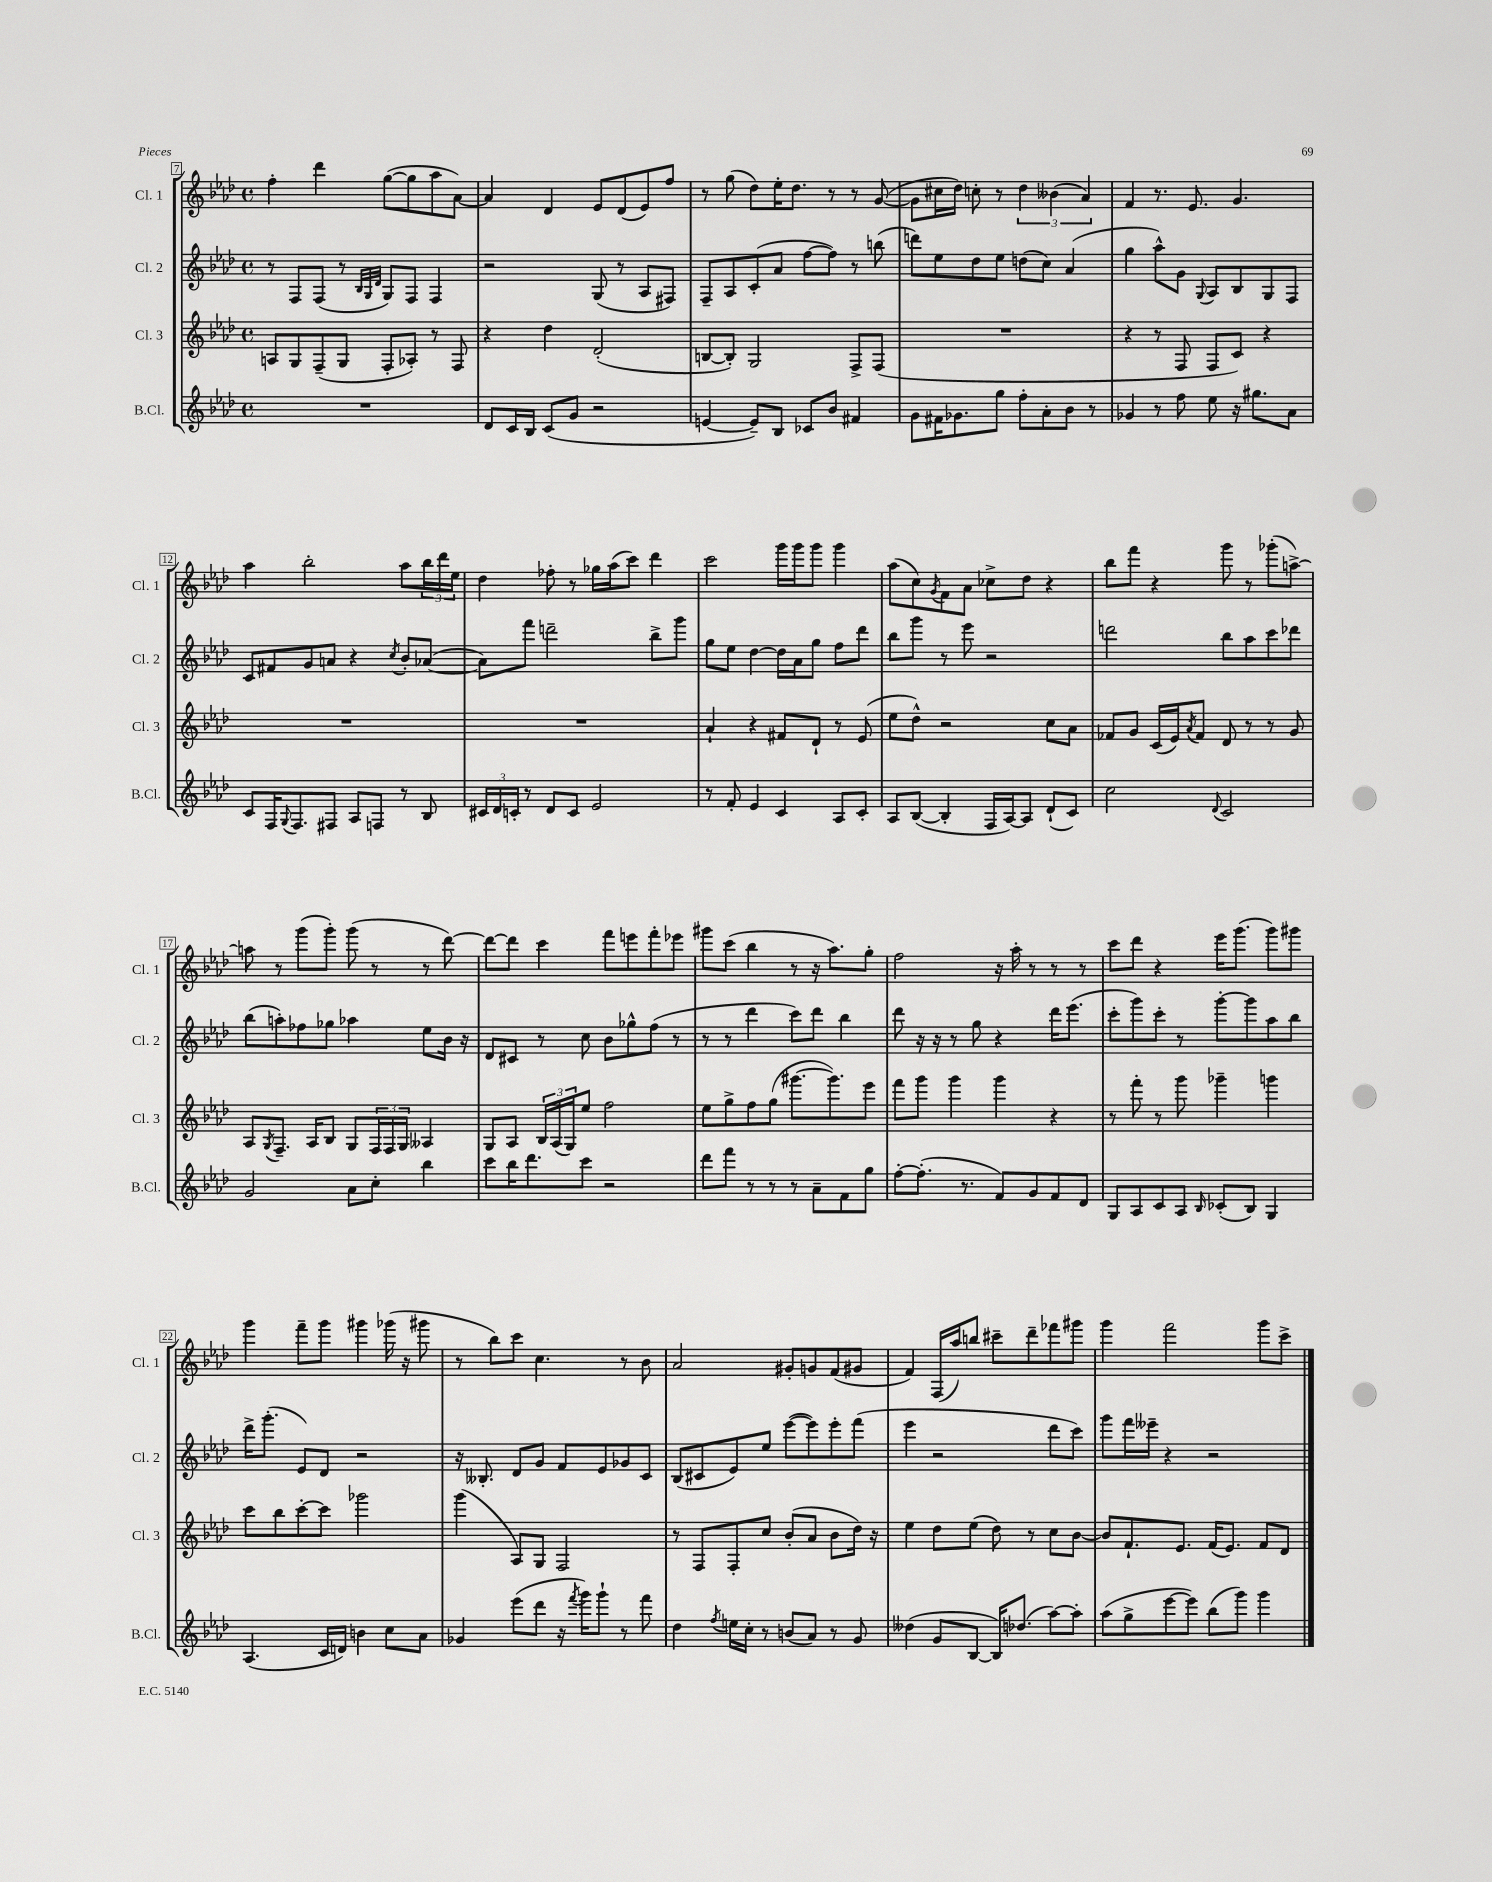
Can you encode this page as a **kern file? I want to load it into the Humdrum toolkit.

**kern	**kern	**kern	**kern
*staff4	*staff3	*staff2	*staff1
*clefG2	*clefG2	*clefG2	*clefG2
*k[b-e-a-d-]	*k[b-e-a-d-]	*k[b-e-a-d-]	*k[b-e-a-d-]
*M4/4	*M4/4	*M4/4	*M4/4
*met(c)	*met(c)	*met(c)	*met(c)
1r	8A/L	8r	4ff'\
.	8G/	8F/L	.
.	(8F~/	(8F/J	4ddd-\
.	8G/J	8r	.
.	.	32qqB-/LLL	.
.	.	32qqG/	.
.	.	32qqd-/JJJ	.
.	8F'/L	8G/L)	([8gg\L
.	8A-'/J)	8F/J	8gg\]
.	8r	4F/	8aa-\
.	8F/	.	[8a-\J)
=	=	=	=
8d-/L	4r	2r	4a-/]
16c/L	.	.	.
16B-/JJ	.	.	.
(8c/L	4dd-\	.	4d-/
8g/J	.	.	.
2r	(2d-'/	(8G/	8e-/L
.	.	8r	(8d-/
.	.	8A-/L	8e-/)
.	.	8F#/J)	8ff/J
=	=	=	=
[4e/	[8B/L	8F~/L	8r
.	8B'/]J)	8A-/	(8gg\
8e~/]L)	2G/	(8c'/	8dd-\L)
8B-/J	.	8a-/J	16ee-'\K
.	.	.	8.dd-\J
8c-/L	.	[8ff\L	.
8b-/J	.	8ff\]J)	8r
4f#/	8F^/L	8r	8r
.	(8F/J	(8bb\	([8g/
=	=	=	=
8g\L	1r	8ddd\L)	8g\]L
16f#\K	.	8ee-\	16cc#\L
8.g-\	.	.	16dd-\JJ)
.	.	8dd-\	8cc'\
8gg\J	.	8ee-\J	8r
8ff'\L	.	(8dd\L	6dd-\
8a-'\	.	8cc\J)	.
.	.	.	(6b--\
8b-\J	.	(4a-/	.
.	.	.	6a-/)
8r	.	.	.
=	=	=	=
4g-/	4r	4gg\	4f/
8r	8r	8aa-^^\L)	8.r
8ff\	8F/	8g\J	.
.	.	.	8.e-/
.	.	8qqG/	.
8ee-\	8F/L	8A-/L	.
16r	8c/J)	8B-/	4.g/
8.gg#\L	.	.	.
.	4r	8G/	.
8a-\J	.	8F/J	.
=	=	=	=
8c/L	1r	8c/L	4aa-\
16F/K	.	8f#/	.
8qqG/	.	.	.
8.F/	.	.	.
.	.	8g/	2bb-'\
8F#/J	.	8a/J	.
8A-/L	.	4r	.
8F/J	.	.	.
.	.	8qcc/	.
8r	.	8b-'/L	8aa-\L
8B-/	.	([8a-/J	24bb-\L
.	.	.	24ddd-\
.	.	.	24ee-\JJ
=	=	=	=
24c#/LL	1r	8a-\]L)	4dd-\
24d-/	.	.	.
24c'/JJ	.	.	.
8r	.	8fff\J	.
8d-/L	.	2ddd~\	8ff-'\
8c/J	.	.	8r
2e-/	.	.	16gg-\LL
.	.	.	(16aa-\J
.	.	.	8ccc\J)
.	.	8bb-^\L	4ddd-\
.	.	8ggg\J	.
=	=	=	=
8r	4a-`/	8gg\L	2ccc\
8f'/	.	8ee-\J	.
4e-/	4r	[4dd-\	.
4c/	8f#/L	16dd-\]LL	16ggg\LL
.	.	16a-\J	16ggg\J
.	8d-`/J	8gg\J	8ggg\J
8A-/L	8r	8ff\L	4ggg\
8c'/J	(8e-/	8ddd-\J	.
=	=	=	=
8A-/L	8ee-\L	8bb-\L	(8aa-\L
([8B-/J	8dd-^^\J)	8ggg\J	8cc\)
.	.	.	8qg/
4B-'/]	2r	8r	8f\
.	.	8eee-\	8a-\J
16F/LL	.	2r	8cc-^\L
[16A-/J)	.	.	.
8A-/]J	.	.	8dd-\J
(8d-`/L	8cc\L	.	4r
8c/J)	8a-\J	.	.
=	=	=	=
2cc\	8f-/L	2ddd\	8bb-\L
.	8g/J	.	8fff\J
.	(16c/LL	.	4r
.	16e-/J)	.	.
.	8qa-/	.	.
.	8f-/J	.	.
8qqd-/	.	.	.
2c/	8d-/	8bb-\L	8ggg\
.	8r	8aa-\	8r
.	8r	8ccc\	(8ggg-'\L
.	8g/	8ddd-\J	[8aa^\J)
=	=	=	=
2g/	8A-/L	(8bb-\L	8aa\]
.	8qG/	.	.
.	8.F~/J	8aa'\)	8r
.	.	8ff-\	(8ggg\L
.	16A-/LK	.	.
.	8B-/J	8gg-\J	8ggg'\J)
8a-\L	8G/L	4aa-\	(8ggg\
8cc'\J	24F/L	.	8r
.	24F/	.	.
.	24G/JJ	.	.
4bb-\	4A--/	8ee-\L	8r
.	.	16b-\Jk	[8ddd-\)
.	.	16r	.
=	=	=	=
8ccc\L	8G/L	8d-/L	8ddd-\_L
16bb-\K	8A-/J	8c#/J	8ddd-\]J
8.ddd-\	.	.	.
.	24B-/LL	8r	4ccc\
.	(24A-/	.	.
.	24G/J)	.	.
8ccc\J	8ee-/J	8cc\	.
2r	2ff\	8b-\L	8fff\L
.	.	8gg-^^\	8eee\
.	.	(8ff\J	8fff'\
.	.	8r	8eee-\J
=	=	=	=
8ddd-\L	8ee-\L	8r	8ggg#\L
8fff\J	8gg^\	8r	(8ccc\J
8r	8ff\	4ddd-\	4bb-\
8r	(8gg\J	.	.
8r	[8.ggg#\L	8ccc\L)	8r
8a-~\L	.	8ddd-\J	16r
.	8.ggg#\])	.	8.aa-\L)
8f\	.	4bb-\	.
8gg\J	8eee-\J	.	8gg'\J
=	=	=	=
[8ff'\L	8fff\L	8ddd-\	2ff\
(8.ff'\]J	8ggg\J	16r	.
.	.	16r	.
.	4ggg\	8r	.
8.r	.	.	.
.	.	8gg\	.
8f/L)	4ggg\	4r	16r
.	.	.	16aa-'\
8g/	.	.	8r
8f/	4r	16ddd-\LK	8r
.	.	(8.eee-\J	.
8d-/J	.	.	8r
=	=	=	=
8G/L	8r	8ccc'\L	8ccc\L
8A-/	8fff'\	8ggg\)	8ddd-\J
8c/	8r	8ccc'\J	4r
8A-/J	8ggg\	8r	.
16qqB-/	.	.	.
(8c-'/L	4ggg-~\	[8ggg'\L	16eee-\LK
.	.	.	(8.ggg\J
8B-/J)	.	8ggg\]	.
4G/	4ggg\	8aa-\	8ggg\L)
.	.	8bb-\J	8ggg#\J
=	=	=	=
(4.A-/	8ccc\L	16ddd-^\LK	4ggg\
.	.	(8.ggg'\J	.
.	8bb-\	.	.
.	[8ccc'\	8e-/L)	8fff~\L
16c/LL	8ccc\]J	8d-/J	8ggg\J
16d/JJ)	.	.	.
4b\	2ggg-\	2r	4ggg#\
8cc\L	.	.	(16ggg-\
.	.	.	16r
8a-\J	.	.	8ggg#\
=	=	=	=
4g-/	(4ggg\	16r	8r
.	.	8.B--'/	.
.	.	.	8bb-\L)
(8eee-\L	8A-/L)	8d-/L	8ccc\J
8ddd-\J	8G/J	8g/J	4.cc\
16r	2F/	8f/L	.
8qfff/	.	.	.
16ggg\LK)	.	.	.
8ggg`\J	.	8e-/	.
8r	.	8g-/	8r
8fff\	.	8c/J	8b-\
=	=	=	=
4dd-\	8r	(8B-/L	2a-/
.	8F/L	8c#/	.
8qff/	.	.	.
16ee\LL	8F'/	8e-/)	.
16cc'\JJ	.	.	.
8r	8cc/J	8ee-/J	.
(8b/L	(8b-'/L	([8eee-\L	8g#'/L
8a-/J)	8a-/J	8eee-\])	8g/
8r	8b-\L	8eee-'\	(8f/
8g/	16dd-\Jk)	(8fff\J	8g#/J
.	16r	.	.
=	=	=	=
(4dd--\	4ee-\	4eee-\	4f/)
8g/L	8dd-\L	2r	(16F/LL
.	.	.	16aa-/J)
[8B-/J	(8ee-\J	.	8bb/J
16B-/]LK)	8dd-\)	.	8ccc#~\L
(8.dd-/J	.	.	.
.	8r	.	8ddd-~\
[8aa-\L)	8cc\L	8ddd-\L	8fff-\
8aa-'\]J	[8b-\J	8ccc\J)	8ggg#\J
=	=	=	=
(8aa-\L	8b-/]L	8ggg\L	4ggg\
8gg^\	8.f`/	16fff\L	.
.	.	16eee--~\JJ	.
[8eee-\	.	4r	2fff\
.	8.e-/J	.	.
8eee-\]J)	.	.	.
(8bb-\L	(16f/LK	2r	.
.	8.e-/J)	.	.
8ggg\J)	.	.	.
4ggg\	8f/L	.	8ggg\L
.	8d-/J	.	8ccc^\J
==	==	==	==
*-	*-	*-	*-
